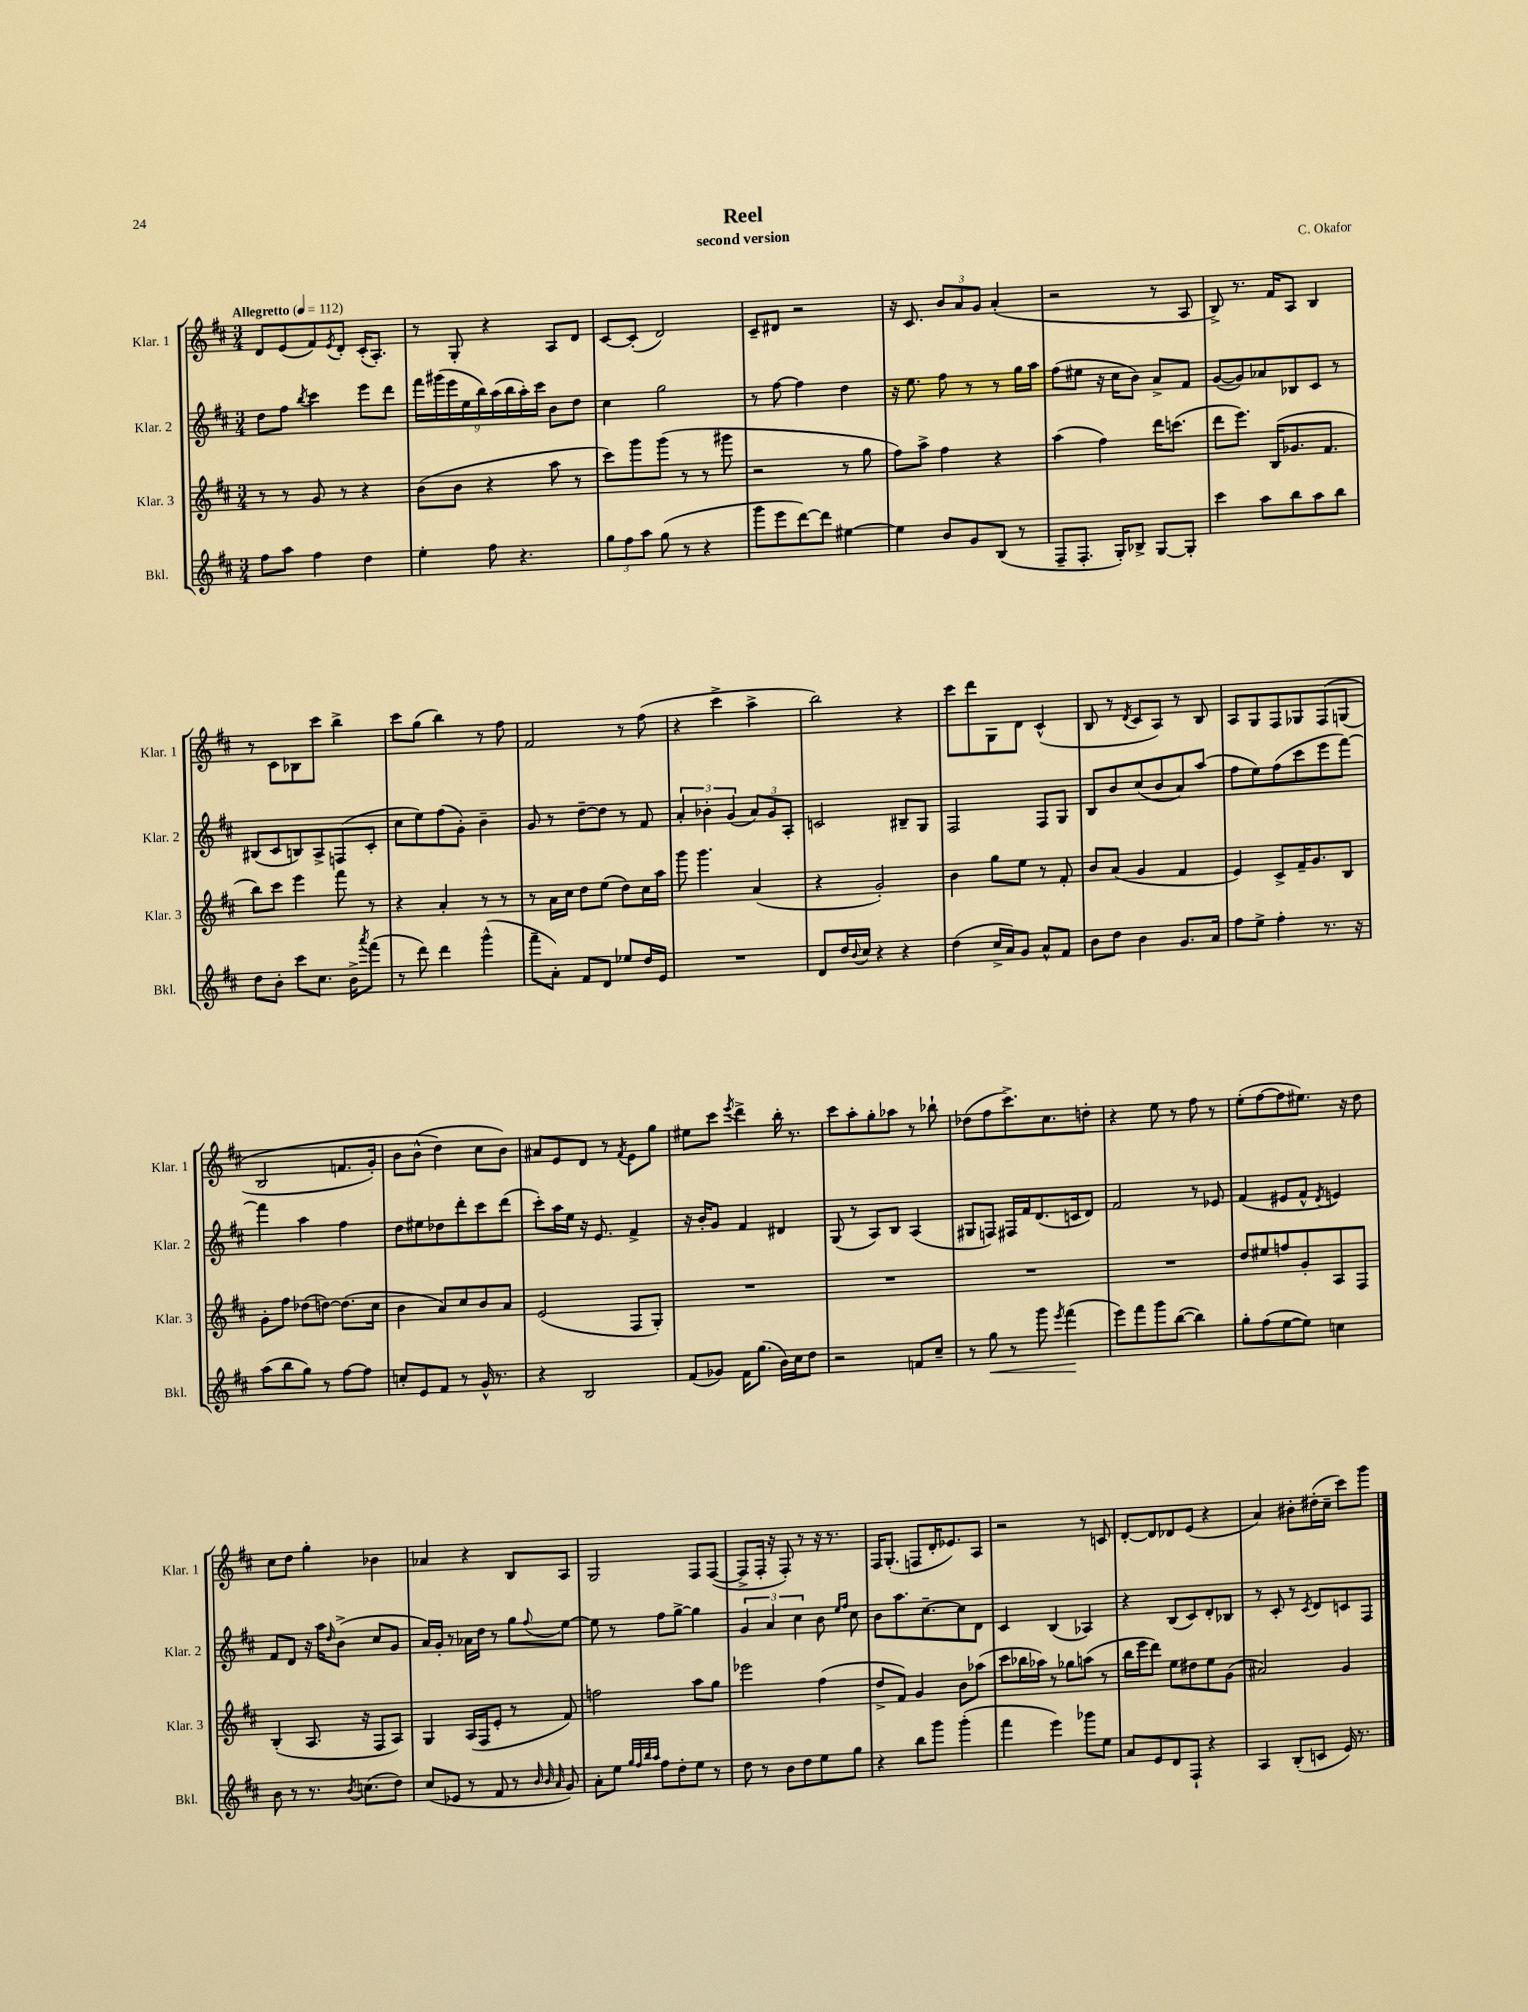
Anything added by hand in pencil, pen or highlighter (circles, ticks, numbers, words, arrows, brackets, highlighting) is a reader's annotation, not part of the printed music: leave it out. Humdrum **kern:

**kern	**dynam	**kern	**kern	**kern
*part4	*part4	*part3	*part2	*part1
*staff4	*staff4	*staff3	*staff2	*staff1
*I"Bkl.	*	*I"Klar. 3	*I"Klar. 2	*I"Klar. 1
*I'Bkl.	*	*I'Klar. 3	*I'Klar. 2	*I'Klar. 1
*clefG2	*	*clefG2	*clefG2	*clefG2
*k[f#c#]	*	*k[f#c#]	*k[f#c#]	*k[f#c#]
*M3/4	*	*M3/4	*M3/4	*M3/4
*MM112	*	*MM112	*MM112	*MM112
=1	=1	=1	=1	=1
!	!	!	!	!LO:TX:a:B:t=Allegretto
8ff#\L	.	8r	8dd\L	8d/L
8aa\J	.	8r	8ff#\J	(8e/
.	.	.	8qbb/	.
4ff#\	.	8g/	4ccc#\	8f#/)
.	.	.	.	8qe/
.	.	8r	.	8d'/J
4dd\	.	4r	8eee\L	(16c#'/KL
.	.	.	.	8.A'/J)
.	.	.	8ddd\J	.
=2	=2	=2	=2	=2
4ee'\	.	(8b\L	18fff#\LL	8r
.	.	.	(18ggg#X\	.
.	.	.	18eee\	.
.	.	8b\J	.	8G'/
.	.	.	18ee\	.
.	.	.	18bb\)	.
8ff#\	.	4r	.	4r
.	.	.	(18aa\	.
.	.	.	18bb\	.
4.r	.	.	.	.
.	.	.	18aa'\)	.
.	.	.	18ccc#\JJ	.
.	.	8aa\	8b\L	8A/L
.	.	8r	8dd\J	8d/J
=3	=3	=3	=3	=3
12gg\L	.	8ccc#\L)	4cc#\	[8c#/L
12ff#\	.	.	.	.
.	.	8ggg\	.	(8c#'/J]
12aa\J	.	.	.	.
(8gg\	.	(8ggg\J	2gg\	2d/)
8r	.	8r	.	.
4r	.	8r	.	.
.	.	8ggg#X\	.	.
=4	=4	=4	=4	=4
8ggg\L	.	2r	8r	8c#~/L
8eee\	.	.	[8ff#\	8d#X/J
[8ddd\)	.	.	4ff#\]	2r
8ddd\J]	.	.	.	.
[4ee#X\	.	8r	4dd\	.
.	.	8gg\	.	.
=5	=5	=5	=5	=5
4ee#\]	.	8ff#\L)	16r	16r
.	.	.	8.ee\	8.c#/
.	.	8aa^\J	.	.
8b/L	.	4ff#\	8ff#\	12b/L
.	.	.	.	12a/
8g/	.	.	8r	.
.	.	.	.	12g/J
(8B/J	.	4r	8r	(4a'/
8r	.	.	16gg\LL	.
.	.	.	16aa\JJ	.
=6	=6	=6	=6	=6
8F#~/L	.	(4aa\	(8ff#\L	2r
8.F#'/J	.	.	8ee#X\J	.
.	.	4ff#\)	16r	.
16G'/KL)	.	.	16cc#\KL	.
8B-X^/J	.	.	8b\J)	.
[8G/L	.	16ddd\KL	8a^/L	8r
.	.	(8.cccn\J	.	.
8G'/J]	.	.	8f#/J	8A/
=7	=7	=7	=7	=7
4ccc#\	.	8ddd\L	([8g/L	8B^/)
.	.	8.eee\J)	8g/])	8.r
8aa\L	.	.	8a-X/	.
.	.	(16B/KL	.	16f#/KL
8bb\	.	8.g-X/	8B-X/	8A/J
8aa\	.	.	8c#/J	4B/
.	.	8.f#/J	.	.
8bb\J	.	.	8r	.
!!LO:LB:g=z
=8	=8	=8	=8	=8
8dd\L	.	8bb\L)	(8B#X/L	8r
8b'\J	.	8ccc#\J	8c#/	8c#\L
8ccc#\L	.	4eee\	8Bn/)	8B-X\
8.cc#\J	.	.	8A^/	8ccc#\J
.	.	8fff#\	(8Fn/	4bb^\
16b^\KL	.	.	.	.
8qaaa/	.	.	.	.
(8fff#\J	.	8r	8c#'/J	.
=9	=9	=9	=9	=9
8r	.	4r	8cc#\L	8ccc#\L
8ddd\)	.	.	8ee\)	(8gg\J
4ddd\	.	4a'/	(8ff#\	4bb\)
.	.	.	8g'\J)	.
(4ggg^^\	.	8r	4b~\	8r
.	.	8r	.	8ff#\
=10	=10	=10	=10	=10
8fff#~\L	.	8r	8g/	2f#/
8a'\J)	.	16a\LL	8r	.
.	.	16cc#\JJ	.	.
8f#/L	.	8dd\L	[8dd~\L	.
8d/J	.	(8ee\J	8dd\J]	.
8ee-X/L	.	8dd\L)	8r	8r
16dd/L	.	16cc#\L	8f#/	(8ff#\
16e/JJ	.	16aa\JJ	.	.
=11	=11	=11	=11	=11
2.r	.	8ggg\	6a'/	4r
.	.	4.ggg\	.	.
.	.	.	6b-X'\	.
.	.	.	.	4ccc#^\
.	.	.	(6g/	.
.	.	(4a/	12a/L)	4aa^\
.	.	.	12g/	.
.	.	.	12A'/J	.
=12	=12	=12	=12	=12
8d/L	.	4r	2cn/	2bb\)
16dd/L	.	.	.	.
8qqb/	.	.	.	.
16cc#/JJ	.	.	.	.
4r	.	2g'/)	.	.
4r	.	.	8B#X~/L	4r
.	.	.	8G/J	.
=13	=13	=13	=13	=13
(4dd\	.	4b\	2F#/	8ccc#\L
.	.	.	.	8ddd\
16cc#^/LL	.	8gg\L	.	8G\
16a/J)	.	.	.	.
8g/J	.	8ee\J	.	8d\J
8a^^/L	.	8r	8F#/L	(4c#^^/
8f#/J	.	8f#'/	8G/J	.
=14	=14	=14	=14	=14
8b\L	.	8b/L	8B/L	8B/
8dd\J	.	(8a/J	8b/	8r
.	.	.	.	8qd/
4b\	.	4g/	(8cc#/	8c#/L
.	.	.	8b/	8A/J)
8.g/L	.	4f#/	8a/)	8r
.	.	.	(8aa/J	8B/
16a/Jk	.	.	.	.
=15	=15	=15	=15	=15
8ff#\L	.	4e/)	8ff#\L	8A/L
8ee^\J	.	.	8ee\)	8G/
4ff#'\	.	8c#^/L	(8ff#\	8F#/
.	.	16f#~/K	8ccc#\	8G-X/
.	.	8.g/	.	.
8.r	.	.	8eee\	(8F#/
.	.	8B/J	[8fff#\J)	(8Gn/J
16r	.	.	.	.
!!LO:LB:g=z
=16	=16	=16	=16	=16
(8aa\L	.	8g'\L	4fff#\]	2B/
8bb\	.	8ff#\J	.	.
8gg\J)	.	(8dd-X\L	4aa\	.
8r	.	[8ddn\J)	.	.
[8ff#\L	.	(8.dd\L]	4ff#\	8.fn/L
8ff#\J]	.	.	.	.
.	.	16cc#\Jk	.	16g'/Jk)
=17	=17	=17	=17	=17
8ccn'/L	.	4b\	8dd\L	8b\L
8e/	.	.	8ee#X\	(8b^^\J
8f#/J	.	8a/L)	8dd-X\	4dd\)
8r	.	8cc#/	8ddd'\	.
16g^^/	.	8b/	8ccc#\	8cc#\L
8.r	.	.	.	.
.	.	8a/J	(8ddd\J	8b\J)
=18	=18	=18	=18	=18
4r	.	(2e/	8ccc#'\L)	8a#X/L
.	.	.	16aa\L	8e/
.	.	.	16ee\JJ	.
2B/	.	.	16r	8d/J
.	.	.	8.e/	.
.	.	.	.	8r
.	.	.	.	8qf#/
.	.	8F#/L	4f#^/	8e\L
.	.	8G'/J)	.	8gg\J
=19	=19	=19	=19	=19
(8f#/L	.	2.r	16r	8ee#X\L
.	.	.	16b'/KL	.
8g-X/J)	.	.	8g/J	8ccc#\J
.	.	.	.	8qeee/
16f#\KL	.	.	4f#/	4ddd^\
(8.gg\J	.	.	.	.
16b\LL)	.	.	4d#X/	16bb'\
16cc#\J	.	.	.	8.r
8dd\J	.	.	.	.
=20	=20	=20	=20	=20
2r	.	2.r	(8G/	8ccc#\L
.	.	.	8r	8aa'\
.	.	.	8A/L)	8gg'\
.	.	.	8B/J	8aa-X\J
8fn/L	.	.	(4A/	8r
8cc#~/J	.	.	.	8bb-X`\
=21	=21	=21	=21	=21
8r	.	2.r	8G#X/L	(8dd-X\L
!	!LO:HP:b	!	!	!
8gg\	<	.	8Fn/J)	8ff#\
8r	.	.	16F#X/LL	8.ccc#^\)
.	.	.	16f#/J	.
8ggg\	.	.	(8.d/	.
.	.	.	.	8.cc#\
8qeee/	.	.	.	.
(4fff#\	.	.	.	.
.	.	.	16cn/k	.
.	.	.	8d/J)	8ddn'\J
.	[	.	.	.
=22	=22	=22	=22	=22
8eee\L)	.	2.r	2f#/	4r
8fff#\	.	.	.	.
8ggg\	.	.	.	8ee\
([8bb\J	.	.	.	8r
4bb\])	.	.	8r	8ff#\
.	.	.	8e-X/	8r
=23	=23	=23	=23	=23
8gg'\L	.	8dd/L	(4f#/	(8ee'\L
(8ff#\	.	8ee#X/	.	[8ff#\
[8ee\	.	8ffn/	8e#X/L	8ff#\]
8ee\J])	.	8g'/	8f#^^/J	8.ee#X\J)
.	.	.	8qd/	.
4ccn\	.	8A/	4en/)	.
.	.	.	.	16r
.	.	8F#/J	.	8dd\
!!LO:LB:g=z
=24	=24	=24	=24	=24
8b\	.	(4B'/	8f#/L	8cc#\L
8r	.	.	8d/J	8dd\J
8.r	.	8.A/	16r	4gg'\
.	.	.	16aa\KL	.
.	.	.	16qqdd/	.
.	.	.	(8b^\J	.
8qb/	.	.	.	.
(8.ccn\L	.	16r	.	.
.	.	8F#/L	8cc#/L	4b-X\
8dd\J)	.	8A/J)	8g/J	.
=25	=25	=25	=25	=25
(8cc#/L	.	4G/	16a/LL)	4a-X/
.	.	.	16g'/JJ	.
8e-X/J	.	.	8r	.
8r	.	(16A/LL	16a-X\LL	4r
.	.	16F#/J	16dd\JJ	.
8f#/	.	8e'/J	8r	.
8r	.	8r	8gg\L	8B/L
32qqb/	.	.	.	.
32qqb/	.	.	.	.
32qqa/	.	.	8qqff#/	.
8g/)	.	8f#/)	[8ee\J	8A/J
=26	=26	=26	=26	=26
8a'\L	.	2ffn\	8ee\]	2G/
8ee\J	.	.	8r	.
32qqgg/LLL	.	.	.	.
32qqff#/	.	.	.	.
32qqbb/	.	.	.	.
32qqaa/JJJ	.	.	.	.
8ff#\L	.	.	8ff#\L	.
8dd'\	.	.	[8gg^\J	.
8ee\J	.	8aa\L	4gg\]	8F#/L
8r	.	8gg\J	.	([8F#/J
=27	=27	=27	=27	=27
8dd\	.	2eee-X\	6g/	8F#^/L]
8r	.	.	.	16F#'/Jk
.	.	.	6a/	.
.	.	.	.	16r
8b\L	.	.	.	8F#'/)
.	.	.	6cc#\	.
8dd\	.	.	.	8r
8ee\	.	(4ff#\	8b\	16r
.	.	.	.	8.r
.	.	.	16qqee/LL	.
.	.	.	16qqff#/JJ	.
8gg\J	.	.	8cc#\	.
=28	=28	=28	=28	=28
4r	.	8dd^/L	8b\L	16F#/KL
.	.	.	.	(8.G'/J
.	.	8f#/J)	8.aa\	.
8bb\L	.	4g/	.	8Fn/L
.	.	.	[8.cc#~\	.
8ggg\J	.	.	.	16d'/K
.	.	.	.	8.e-X/)
(4ggg'\	.	8b\L	8cc#\]	.
.	.	(8aa-X\J	8d\J	8A/J
=29	=29	=29	=29	=29
4fff#\	.	8ccc#\L	4c#/	2r
.	.	16bb-X\L	.	.
.	.	16aa-X\JJ)	.	.
4eee\)	.	8r	(4B/	.
.	.	8gg-X\L	.	.
8ggg-X\L	.	(8aan\J	4A-X/)	8r
8ee\J	.	8r	.	8cn/
=30	=30	=30	=30	=30
8a/L	.	16bb\LL	4r	[8d'/L
.	.	16eee\J	.	.
8e/	.	8ddd\J)	.	8d/]
8d/	.	8ee\L	(8B/L	8d-X/
8F#`/J	.	8dd#X\	8c#/)	(8e/J
4r	.	8ee\	8d'/	4r
.	.	(8g\J	8B-X/J	.
=31	=31	=31	=31	=31
4A/	.	2a#X/)	8r	4a/)
.	.	.	8c#'/	.
(8B'/L	.	.	8r	8b#X'\L
.	.	.	8qc#/	.
8cn/J	.	.	8d/L	(16dd#X'\L
.	.	.	.	16cc#~\JJ
16e/)	.	4g/	8cn/	8ccc#\L)
8.r	.	.	.	.
.	.	.	8F#/J	8ggg\J
==	==	==	==	==
*-	*-	*-	*-	*-
